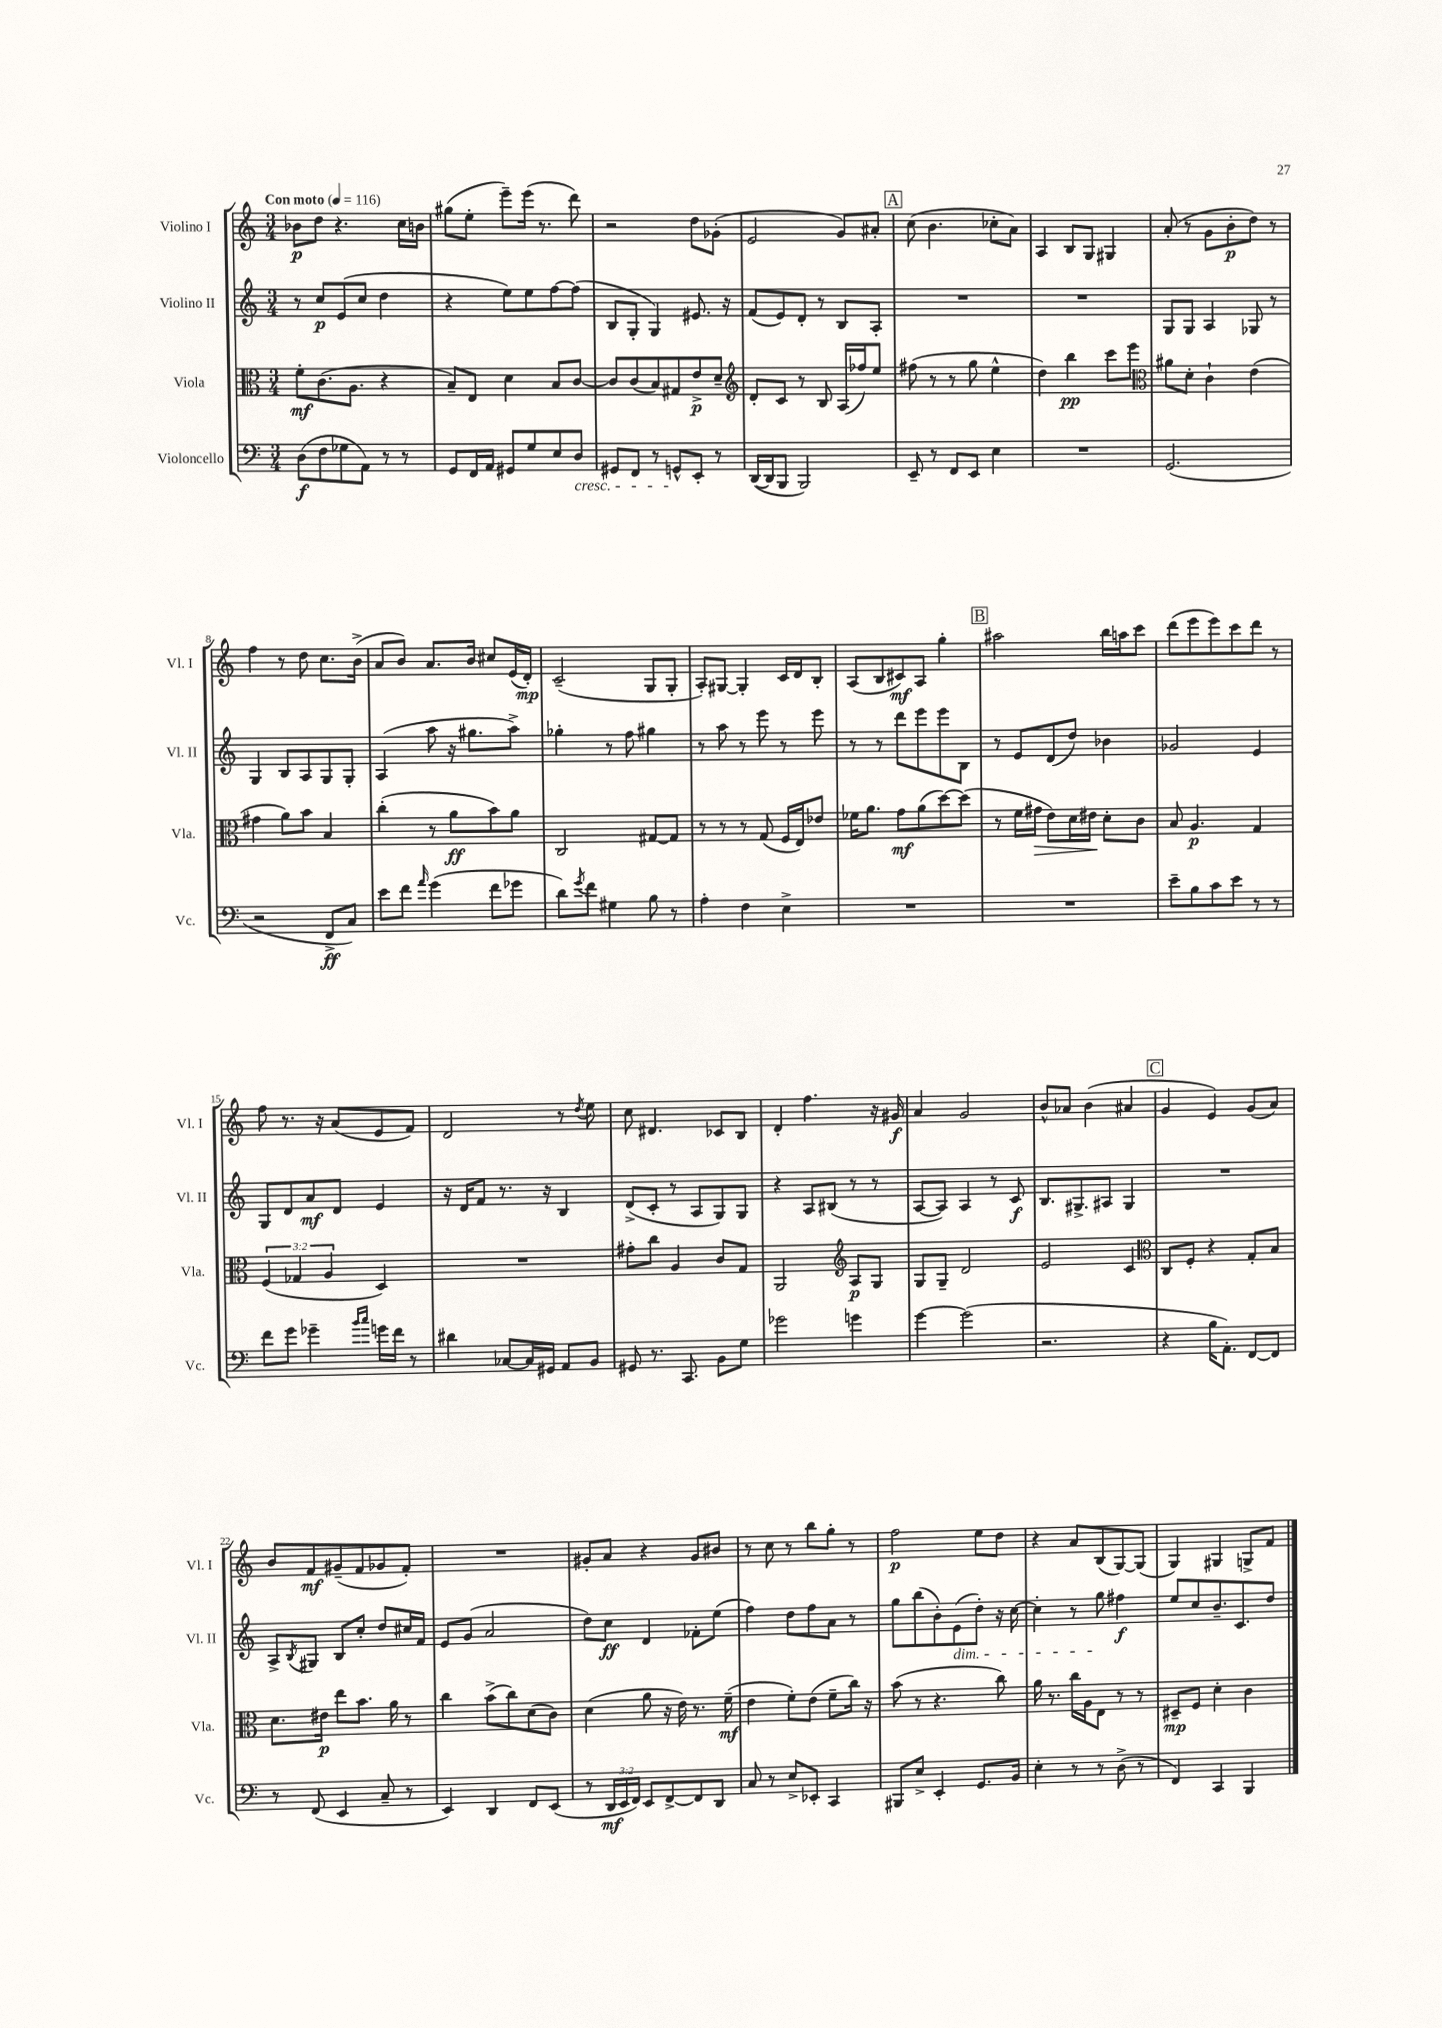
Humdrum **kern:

**kern	**kern	**kern	**kern
*staff4	*staff3	*staff2	*staff1
*clefF4	*clefC3	*clefG2	*clefG2
*k[]	*k[]	*k[]	*k[]
*M3/4	*M3/4	*M3/4	*M3/4
*MM116	*MM116	*MM116	*MM116
(8D	8f'	8r	8b-
8F	(8.c	8cc	8dd
8G-	.	(8e	4.r
.	8.A	.	.
8AA)	.	8cc	.
8r	4r	4dd	.
8r	.	.	16cc
.	.	.	16b
=	=	=	=
8GG	8B~)	4r	(8gg#
16FF	8E	.	8ee'
16AA	.	.	.
8GG#	4d	8ee)	8eee~)
8G	.	8ee	(16eee
.	.	.	8.r
8E	8B	[8ff	.
8D	[8c	(8ff]	8ddd)
=	=	=	=
8GG#	8c]	8B	2r
8FF	(8c	8G'	.
8r	8B)	4G)	.
8GG^^	8G#	.	.
8EE'	8e^	8.e#	8dd
8r	8d~	.	(8g-'
.	.	16r	.
=	=	=	=
*	*clefG2	*	*
([16DD	8d'	(8f	2e
16DD]	.	.	.
8BBB	8c	8e)	.
2BBB)	8r	8d'	.
.	8B	8r	.
.	(16A	8B	8g)
.	16ff-)	.	.
.	8ee	8A'	8a#'
=	=	=	=
8EE~	(8ff#	2.r	(8cc
8r	8r	.	4.b
8FF	8r	.	.
8EE	8gg	.	.
4E	4ee^^	.	8cc-'
.	.	.	8a)
=	=	=	=
2.r	4dd)	2.r	4A
.	4bb	.	8B
.	.	.	8G
.	8ccc	.	4G#
.	8eee	.	.
=	=	=	=
*	*clefC3	*	*
(2.GG	8a#	8G	(8a'
.	8d'	8G	8r
.	4c`	4A	8g
.	.	.	8b'
.	(4e	8G-	8dd)
.	.	8r	8r
=	=	=	=
2r	4g#	4G	4ff
.	8a)	8B	8r
.	8b	8A	8dd
8FF^	4B	8G	8.cc
8C)	.	8G'	.
.	.	.	(16b^
=	=	=	=
8e	(4cc'	(4A	8a
8f	.	.	8b)
16qqa	.	.	.
(4g	8r	8aa	8.a
.	8a	16r	.
.	.	8.gg#	16b
8f	8b)	.	8cc#
8g-	8a	8aa^)	(16e
.	.	.	16d')
=	=	=	=
8d)	2C	4gg-'	(2c~
8qg	.	.	.
8f	.	.	.
4G#	.	8r	.
.	.	8ff	.
8B	[8G#	4gg#	8G
8r	8G#]	.	8G'
=	=	=	=
4A'	8r	8r	8A')
.	8r	8aa	[8G#
4F	8r	8r	4G#']
.	(8G	8eee	.
4E^	16F	8r	16c
.	16E)	.	16d
.	8e-	8eee	8B'
=	=	=	=
2.r	16f-	8r	(8A
.	8.a	.	.
.	.	8r	8B
.	8g	8ddd	8c#)
.	(8a	8eee	8A
.	[8dd)	8eee	4gg'
.	(8dd]	8B	.
=	=	=	=
2.r	8r	8r	2aa#
.	16f	8e	.
.	16g#	.	.
.	8e)	(8d	.
.	16d	8dd)	.
.	16e#	.	.
.	8d'	4b-	16bb
.	.	.	16aa
.	8c	.	8ccc
=	=	=	=
8e~	8B	2g-	(8ddd
8B	4.A	.	8eee
8c	.	.	8eee)
8e	.	.	8ccc
8r	4G	4e	8ddd
8r	.	.	8r
=	=	=	=
8f	(6F	8G	8ff
8g	.	8d	8.r
.	6G-	.	.
4g-~	.	8a	.
.	.	.	16r
.	6A	.	.
.	.	8d	(8a
16qqb	.	.	.
16qqcc	.	.	.
16g	4D)	4e	8e
16f	.	.	.
8r	.	.	8f)
=	=	=	=
4d#	2.r	16r	2d
.	.	16d	.
.	.	8f	.
[8C-	.	8.r	.
16C-]	.	.	.
16GG#	.	16r	.
8AA	.	4B	8r
.	.	.	8qdd
8BB	.	.	8ee
=	=	=	=
8GG#	8g#'	(8d^	8cc
8.r	8cc	8c'	4.d#
.	4A	8r	.
8.CC	.	.	.
.	.	8A	.
8BB	8c	8G)	8c-
8G	8G	8G	8B
=	=	=	=
2g-	2AA	4r	4d'
.	.	8A	4.ff
.	.	(8B#	.
*	*clefG2	*	*
4g	8A	8r	.
.	8G	8r	16r
.	.	.	16g#
=	=	=	=
[4g	8G	[8A	4a
.	8G~	8A])	.
(2g]	2d	4A	2g
.	.	8r	.
.	.	8c	.
=	=	=	=
2.r	2e	8.B	8b^^
.	.	.	8a-
.	.	8.G#^	.
.	.	.	(4b
.	.	8A#	.
.	4c	4G#	4a#
=	=	=	=
*	*clefC3	*	*
4r	8C	2.r	4g
.	8F'	.	.
16B	4r	.	4e)
8.AA')	.	.	.
[8FF	8G'	.	(8g
8FF]	8B	.	8a)
=	=	=	=
8r	8.d	8A^	8b
.	.	8qB	.
(8FF	.	8G#	8f
.	16e#	.	.
4EE	8ee	8B	(8g#~
.	8.b	8cc'	8f
8C~	.	8dd	8g-
.	16a	.	.
8r	8r	16cc#	8f')
.	.	16f	.
=	=	=	=
4EE)	4cc	8e	2.r
.	.	(8g	.
4DD	(8b^	2a	.
.	8cc)	.	.
8FF	(8d	.	.
(8EE	8c)	.	.
=	=	=	=
8r	(4d	8dd)	8g#'
24DD	.	8cc	8a
24EE	.	.	.
24FF)	.	.	.
8EE	8a	4d	4r
[8FF^	16r	.	.
.	16e)	.	.
8FF]	8.r	8f-'	8g#
8DD	.	(8ee	8b#
.	(16f~	.	.
=	=	=	=
8C	4e	4ff)	8r
8r	.	.	8cc
8E^	8f')	8dd	8r
8EE-'	(8e	8ff	8bb
4CC	8f~	8a	8gg'
.	16cc)	8r	8r
.	16r	.	.
=	=	=	=
8BBB#	(8b	8gg	2ff
8E^	8r	(8bb	.
4EE'	4.r	8b')	.
.	.	(8e	.
8.GG	.	8dd')	8ee
.	8cc)	16r	8dd
16BB	.	[16cc	.
=	=	=	=
4E'	16a	4cc']	4r
.	8.r	.	.
8r	16cc	8r	8a
.	16A	.	.
8r	8E	8gg	(8B
(8D^	8r	4ff#	[8G)
8r	8r	.	(8G]
=	=	=	=
4FF)	8D#~	8ee	4G)
.	8F	8cc	.
4CC	4d'	8.b~	4G#
.	.	8.c	.
4BBB	4c	.	8G^
.	.	8dd	8f
==	==	==	==
*-	*-	*-	*-
